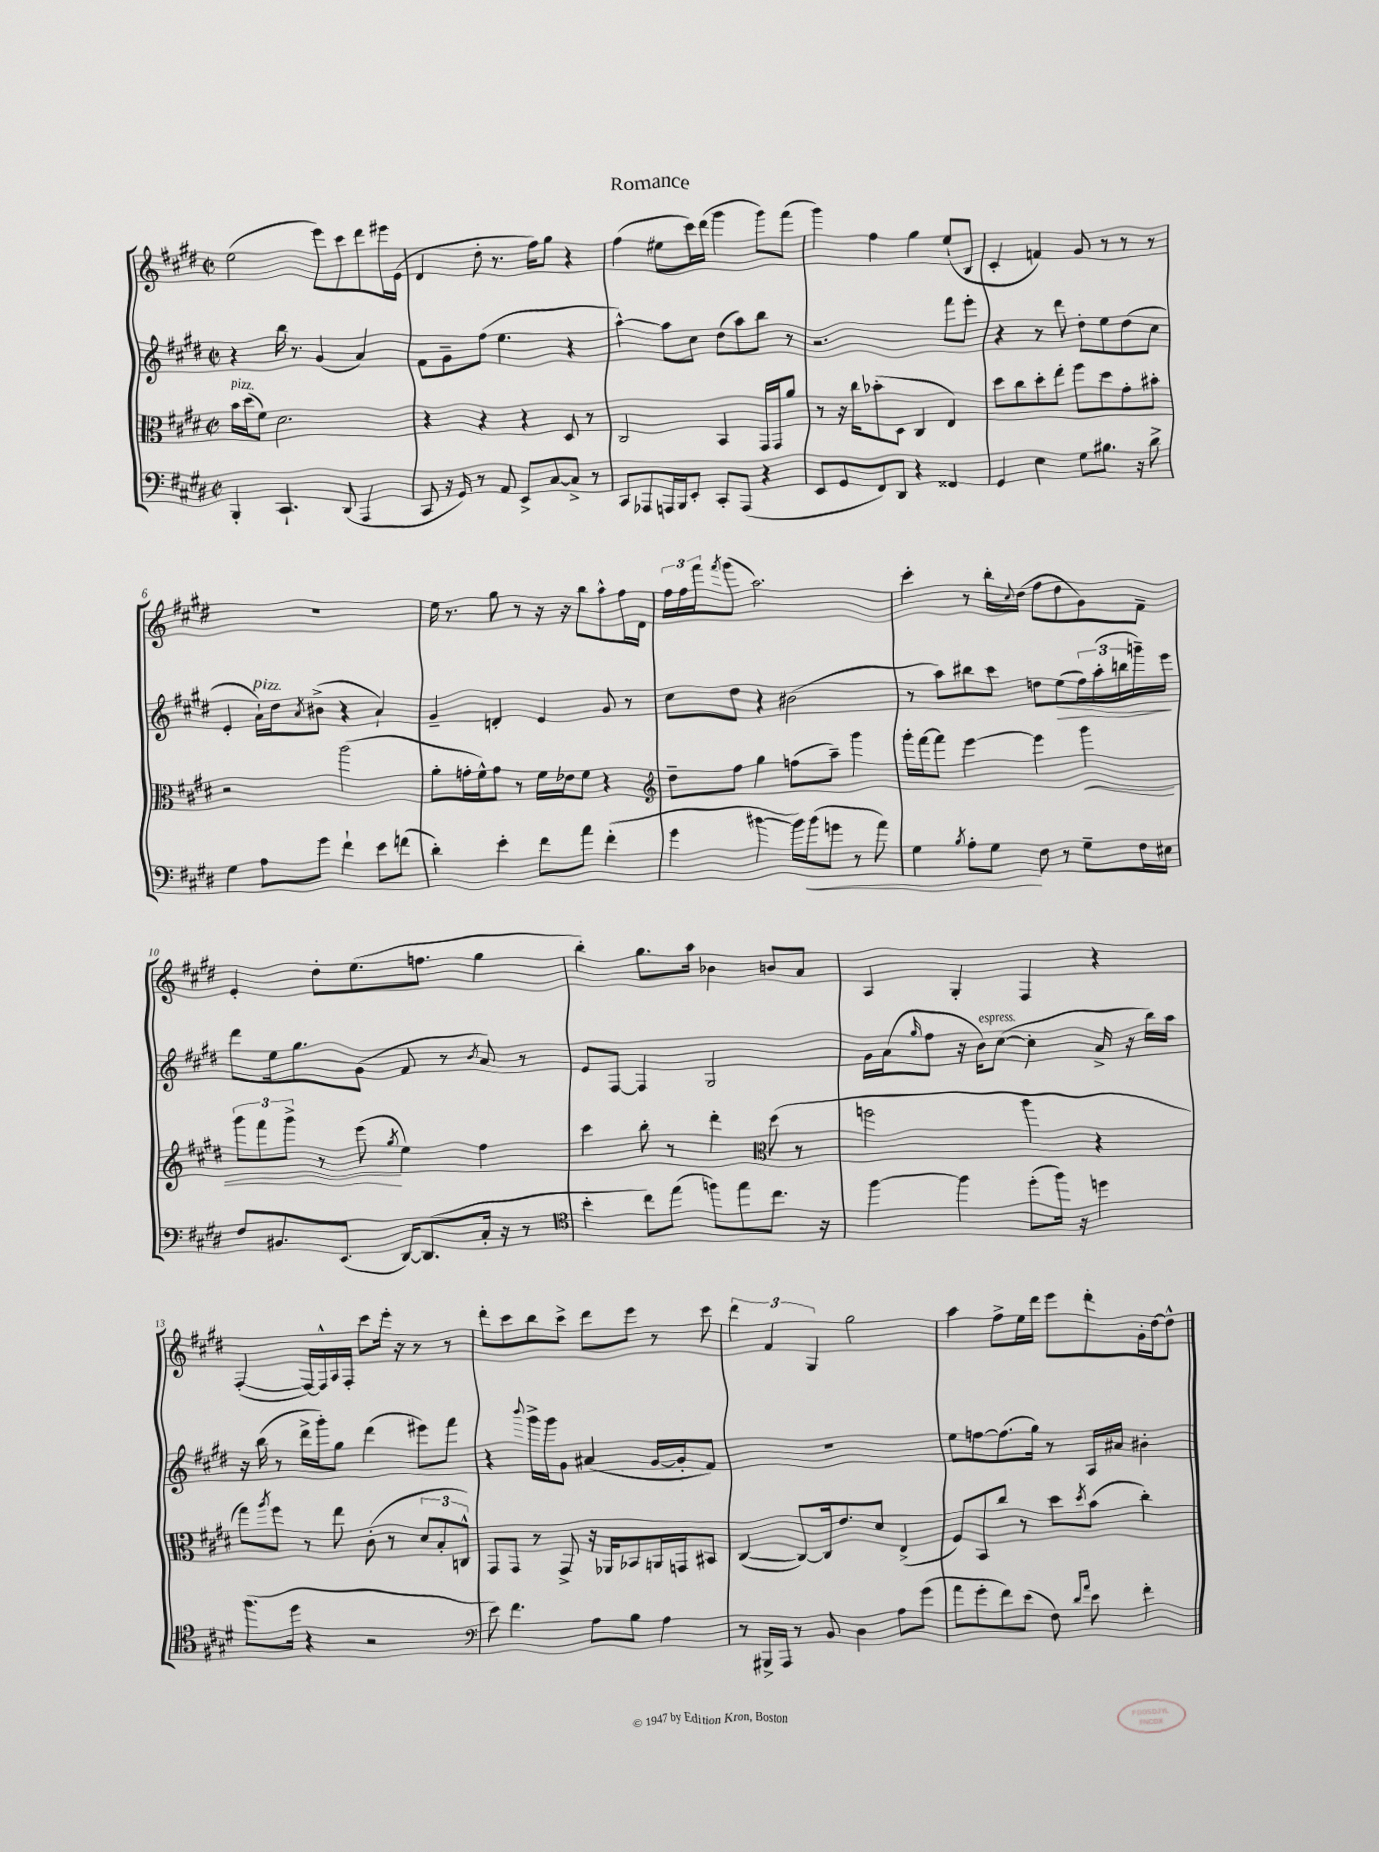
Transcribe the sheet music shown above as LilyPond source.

\header { title = "Romance" }
<<
\new StaffGroup <<
\new Staff = "s0" {
    \clef treble \key e \major \defaultTimeSignature \time 2/2
    e''2( e'''8) cis'''8 dis'''8 eis'''16 e'16( |
    dis'4 dis''8-. r8. fis''16) gis''8 r4 |
    fis''4( eis''8 cis'''16) dis'''16( gis'''4 gis'''8) fis'''8( |
    gis'''4) fis''4 gis''4 e''8-!( b8 |
    cis'4-. f'4) gis'8 r8 r8 r8 |
    R1 |
    e''16 r8. gis''8 r8 r16 r16 b''8 a''8-^ fis''16 dis'16 |
    \tuplet 3/2 { fis''16 fis''16 fis'''16 } \acciaccatura { fis'''8 } gis'''8( a''2.) |
    cis'''4-. r8 b''16-. \appoggiatura { cis''8 } dis''16( fis''8 dis''8 gis'8) fis'8-- |
    e'4-. dis''8-. e''8.( f''8. gis''4 |
    b''4-.) gis''8. a''16 bes'4 b'8 a'8 |
    a4 gis4-. fis4 r4 |
    fis4~-.( fis16~) fis16-^ a16 fis16-. cis'''8 e'''16-. r16 r8 r8 |
    dis'''8-. cis'''8 b''8 cis'''8-> dis'''8 e'''8 r8 cis'''8 |
    \tuplet 3/2 { dis'''4 fis'4 gis4 } gis''2 |
    a''4 fis''8-> e''16 dis'''16 e'''8 dis'''8-. gis'16-. dis''16~ dis''8-^ \bar "|." |
}
\new Staff = "s1" {
    \clef treble \key e \major \defaultTimeSignature \time 2/2
    r4 b''16 r8. gis'4( a'4) |
    fis'8 gis'8-- fis''8( e''4. r4 |
    a''4~-^) a''8 cis''8 dis''8( a''8) b''8 r8 |
    r2. fis'''8 e'''8-. |
    r4 r8 dis'''8 dis''8-. e''8 dis''8( cis''8 |
    e'4-. a'16-!^\markup { \italic "pizz." }) dis''16 \acciaccatura { a'8 } bis'8->( r4 a'4-!) |
    gis'4-- d'4-. e'4 gis'8 r8 |
    cis''8 dis''8 r4 bis'2( |
    r8 a''8) bis''8 cis'''8 d''8 e''8\>( \tuplet 3/2 { fis''16) a''16-.( b''16 } g'''16--) e'''16\! |
    dis'''8 e''16 gis''8. gis'8( fis'8 r8 \acciaccatura { b'8 } a'8) r8 |
    e'8 fis8~ fis4 gis2 |
    gis'16 a'16( \grace { gis''16 } fis''8 r16 b'16^\markup { \italic "espress." }) cis''8~( cis''4-. a'16-> r16 b''16) a''16 |
    r16 b''16( r8 dis'''16-> gis'''16-.) gis''8 dis'''4( eis'''8) fis'''8 |
    r4 \appoggiatura { b'''8 } gis'''16-> gis'''16 gis'8 ais'4( gis'16~ gis'16-. fis'8) |
    R1 |
    e''8 f''8~ f''8.( gis''16) r8 a16 ais'16 bis'4-. \bar "|." |
}
\new Staff = "s2" {
    \clef alto \key e \major \defaultTimeSignature \time 2/2
    b'16^\markup { \italic "pizz." } dis''16( fis'8) dis'2. |
    r4 r4 r4 dis8 r8 |
    cis2 b,4 gis,16 gis,16 a'8 |
    r8 r16 cis''16 bes'8-.( dis8 cis4 e4) |
    dis''8 cis''8 dis''8-. e''8-. fis''8 dis''8 gis'8-. bis'8-. |
    r2 a''2( |
    a'8-. g'16-. fis'16-^) g'8 r8 fis'16 ees'16 fis'8 r4 |
    \clef treble dis''8-- fis''8 gis''4 f''8( a''8--) gis'''4 |
    gis'''16-. fis'''16~ fis'''8 e'''4~ e'''4 gis'''4\< |
    \tuplet 3/2 { gis'''8 fis'''8 gis'''8-> } r8 e'''8\!( \acciaccatura { gis''8 } e''4) fis''4 |
    cis'''4 b''8-. r8 dis'''4-. \clef alto dis''8( r8 |
    f''2 a''4 r4 |
    gis''8) \acciaccatura { a''8 } fis''8 r8 e''8 cis'8-.( r8 \tuplet 3/2 { dis'8 b8-. c8-^) } |
    gis,8 gis,8 r8 gis,8-> r16 aes,16 bes,8 a,16 g,16 bis,8 |
    cis4~( cis8~) cis16 e'8. dis'8 e4->( |
    fis8) b,8 cis''8 r8 dis''8 \acciaccatura { dis''8 } b'8( cis''4-.) \bar "|." |
}
\new Staff = "s3" {
    \clef bass \key e \major \defaultTimeSignature \time 2/2
    b,,4-. cis,4.-! dis,8( a,,4 |
    cis,8 r16 gis,16) r8 a,8 e,8-> cis8~ cis8-> r8 |
    cis,8 aes,,8 a,,16 b,,16 e,8-. cis,8-. a,,8( r4 |
    e,8 gis,8 fis,8) dis,8 r4 fisis,4 |
    gis,4 e4 gis8 bis8. r16 dis'8-> |
    gis4 a8 gis'8 fis'4-! e'8 f'8( |
    dis'4-.) e'4-. fis'8 a'8 fis'4-.( |
    gis'4 bis'4~ bis'16) bis'16\<( g'8 r8 a'8) |
    gis4 \acciaccatura { b8 } a8-. gis8\! fis8 r8 gis8-- fis16 eis16 |
    fis8 bis,8. e,8.( dis,16~) dis,8.( cis16-. r16 r8 |
    \clef tenor b'4-. cis''8) e''8( f''8) e''8 cis''8. r16 |
    fis''4~ fis''4 dis''8-.( fis''16) r16 d''4 |
    fis''8.( dis''16 r4 r2 |
    \clef bass e'8) fis'4. a8 b8 a4 |
    r8 bis,,16-> a,,16 r8 b,8 dis4 a8 gis'8( |
    a'8 gis'8-. fis'8) e'8( fis8) \grace { dis'16 a'16 } e'8 fis'4-. \bar "|." |
}
>>
>>
